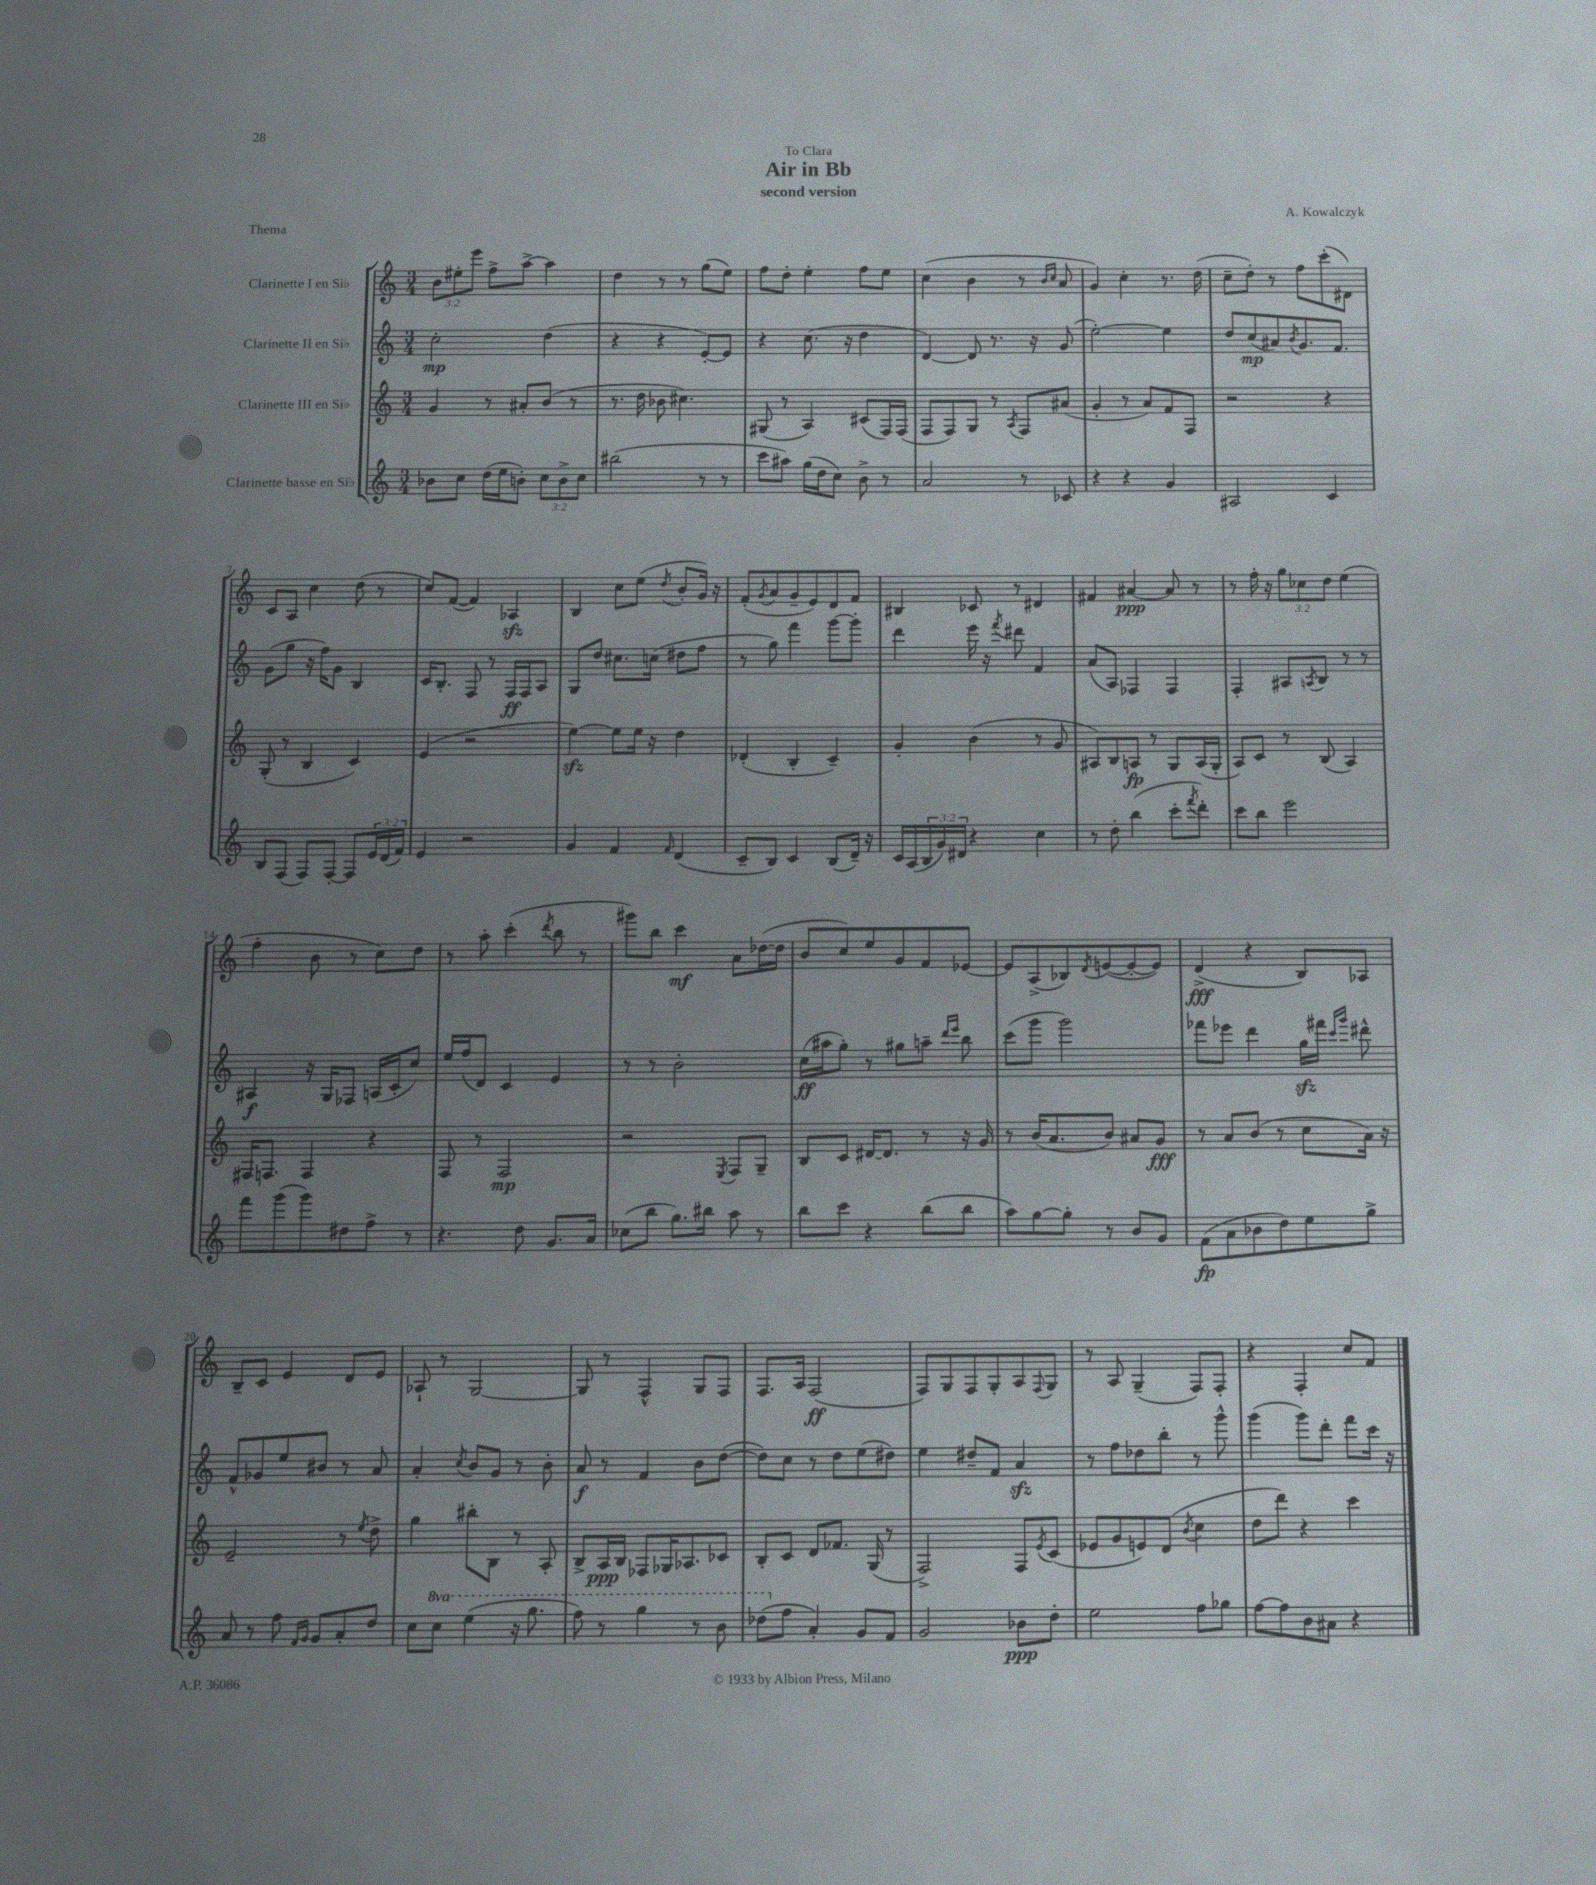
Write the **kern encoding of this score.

**kern	**dynam	**kern	**dynam	**kern	**dynam	**kern	**dynam
*part4	*part4	*part3	*part3	*part2	*part2	*part1	*part1
*staff4	*staff4	*staff3	*staff3	*staff2	*staff2	*staff1	*staff1
*I"Clarinette basse en Si♭	*	*I"Clarinette III en Si♭	*	*I"Clarinette II en Si♭	*	*I"Clarinette I en Si♭	*
*clefG2	*	*clefG2	*	*clefG2	*	*clefG2	*
*k[]	*	*k[]	*	*k[]	*	*k[]	*
*M3/4	*	*M3/4	*	*M3/4	*	*M3/4	*
=1	=1	=1	=1	=1	=1	=1	=1
8b-X\L	.	4g/	.	2cc'\	mp	12b\L	.
.	.	.	.	.	.	12ee#X'\	.
8cc\J	.	.	.	.	.	.	.
.	.	.	.	.	.	12eee\J	.
(16dd\LL	.	8r	.	.	.	8ff^\L	.
16ee\J	.	.	.	.	.	.	.
8bn'\J)	.	8a#X'/L	.	.	.	[8aa^\J	.
12cc\L	.	(8b/J	.	(4dd\	.	4aa\]	.
12b^\	.	.	.	.	.	.	.
.	.	8r	.	.	.	.	.
12cc\J	.	.	.	.	.	.	.
=2	=2	=2	=2	=2	=2	=2	=2
(2bb#X\	.	8.r	.	4r	.	4dd\	.
.	.	16dd\	.	.	.	.	.
.	.	8b-X\	.	4r	.	8r	.
.	.	4.cc#X\)	.	.	.	8r	.
8r	.	.	.	[8e'/L)	.	(8gg\L	.
8r	.	.	.	8e/J]	.	8ee\J)	.
=3	=3	=3	=3	=3	=3	=3	=3
8ccc\L	.	(8G#X/	.	4r	.	8ff\L	.
8aa#X\J)	.	8r	.	.	.	8dd'\J	.
(16gg\LL	.	4A/)	.	(8.cc\	.	4ee'\	.
16dd\J	.	.	.	.	.	.	.
8cc\J)	.	.	.	.	.	.	.
.	.	.	.	16r	.	.	.
8b^\	.	(8c#X/L	.	4dd\	.	8ff\L	.
8r	.	16F/L)	.	.	.	8ee\J	.
.	.	(16F/JJ	.	.	.	.	.
=4	=4	=4	=4	=4	=4	=4	=4
2a/	.	8F/L	.	[4d/)	.	(4cc\	.
.	.	8F/)	.	.	.	.	.
.	.	8G/J	.	8d/]	.	4b\	.
.	.	8r	.	8.r	.	.	.
.	.	8qA/	.	.	.	.	.
8r	.	8F/L	.	.	.	8r	.
.	.	.	.	16r	.	.	.
.	.	.	.	.	.	16qqb/LL	.
.	.	.	.	.	.	16qqcc/JJ	.
8c-X/	.	(8a#X/J	.	(8g/	.	8a/	.
=5	=5	=5	=5	=5	=5	=5	=5
4r	.	4g'/	.	[2ee'\)	.	4g/)	.
4r	.	8r	.	.	.	4cc'\	.
.	.	8a/L)	.	.	.	.	.
4g/	.	8f/	.	4ee\]	.	8.r	.
.	.	8F/J	.	.	.	.	.
.	.	.	.	.	.	(16dd\	.
=6	=6	=6	=6	=6	=6	=6	=6
2A#X/	.	2r	.	8dd/L	.	8cc~\L	.
.	.	.	.	(8cc/	mp	8dd'\J)	.
.	.	.	.	8a#X/)	.	8r	.
.	.	.	.	8qb/	.	.	.
.	.	.	.	8.g/	.	8ff\L	.
4c/	.	4r	.	.	.	(8ccc'\	.
.	.	.	.	8.f/J	.	.	.
.	.	.	.	.	.	8d#X\J)	.
!!LO:LB:g=z
=7	=7	=7	=7	=7	=7	=7	=7
8B/L	.	(8G'/	.	(8g\L	.	8c/L	.
(8F/J	.	8r	.	8gg\J	.	8A/J	.
8F/L)	.	4B/	.	16r	.	4cc\	.
.	.	.	.	16ff\KL)	.	.	.
[8F'/J	.	.	.	8g\J	.	.	.
8F/L]	.	4c/)	.	4B/	.	(8dd\	.
24e/L	.	.	.	.	.	8r	.
(24d/	.	.	.	.	.	.	.
24f/JJ)	.	.	.	.	.	.	.
=8	=8	=8	=8	=8	=8	=8	=8
4e/	.	(4e/	.	16c/KL	.	8cc/L)	.
.	.	.	.	8.B'/J	.	.	.
.	.	.	.	.	.	([8f/J	.
2r	.	2r	.	8F/	.	4f/])	.
.	.	.	.	8r	.	.	.
.	.	.	.	16F/LL	ff	4A-Xzz/	.
.	.	.	.	16F/J	.	.	.
.	.	.	.	8A/J	.	.	.
=9	=9	=9	=9	=9	=9	=9	=9
4g/	.	[4eezz\)	.	8G/L	.	4B/	.
.	.	.	.	8dd/J	.	.	.
4f/	.	8ee\L]	.	8.cc#X\L	.	8cc\L	.
.	.	16ee\Jk	.	.	.	(8ee\J	.
.	.	16r	.	(16ccn\Jk	.	.	.
16qqf/	.	.	.	.	.	8qdd/	.
(4d/	.	4dd\	.	8dd#X\L	.	8b'/L	.
.	.	.	.	8ff\J	.	16g/Jk)	.
.	.	.	.	.	.	16r	.
=10	=10	=10	=10	=10	=10	=10	=10
8c~/L	.	(4d-X'/	.	8r	.	(8f'/L	.
.	.	.	.	.	.	8qg/	.
8B/J)	.	.	.	8gg\)	.	8a/	.
4c/	.	4B'/	.	4fff\	.	8g~/	.
.	.	.	.	.	.	8e/)	.
(8B/L	.	4c~/)	.	[8ggg\L	.	8d/	.
16d~/Jk)	.	.	.	8ggg'\J]	.	8f/J	.
16r	.	.	.	.	.	.	.
=11	=11	=11	=11	=11	=11	=11	=11
16c/LL	.	4g'/	.	4ddd\	.	4B#X/	.
(16A/	.	.	.	.	.	.	.
24B/	.	.	.	.	.	.	.
24g/)	.	.	.	.	.	.	.
24d#X/JJ	.	.	.	.	.	.	.
4r	.	(4b\	.	16eee\	.	8c-X/	.
.	.	.	.	16r	.	.	.
.	.	.	.	8qfff/	.	.	.
.	.	.	.	8ddd#X\	.	8r	.
4cc\	.	8r	.	4f/	.	4d#X/	.
.	.	8g/	.	.	.	.	.
=12	=12	=12	=12	=12	=12	=12	=12
8r	.	8A#X/L)	.	(8a/L	.	4f#X/	.
8dd'\	.	8B/	.	8A/J)	.	.	.
(4bb\	.	8An/J	fp	4F-X/	.	[4a#X/	ppp
.	.	8r	.	.	.	.	.
8ccc'\L	.	8G/L	.	4F-/	.	8a#/]	.
8qfff/	.	.	.	.	.	.	.
8ddd'\J)	.	(16A/L	.	.	.	8r	.
.	.	16G'/JJ	.	.	.	.	.
=13	=13	=13	=13	=13	=13	=13	=13
8ccc\L	.	8A/L)	.	4F'/	.	8r	.
8bb\J	.	8c/J	.	.	.	16ff'\	.
.	.	.	.	.	.	16r	.
2eee\	.	8r	.	8A#X/L	.	12gg\L	.
.	.	.	.	.	.	12cc-X\	.
.	.	.	.	8qAn/	.	.	.
.	.	(8B/	.	8B/J	.	.	.
.	.	.	.	.	.	12dd\J	.
.	.	4A/)	.	8r	.	(4ee\	.
.	.	.	.	8r	.	.	.
!!LO:LB:g=z
=14	=14	=14	=14	=14	=14	=14	=14
8fff\L	.	16F#X/KL	.	4A#X/	f	4ff'\	.
.	.	8.Fn/J	.	.	.	.	.
(8ggg\	.	.	.	.	.	.	.
8ggg\)	.	4F/	.	16r	.	8b\	.
.	.	.	.	16G/KL	.	.	.
8dd#X\	.	.	.	8F-X/J	.	8r	.
8ff^\J	.	4r	.	(16An/LL	.	8cc\L)	.
.	.	.	.	16c'/J	.	.	.
8r	.	.	.	8cc/J)	.	8dd\J	.
=15	=15	=15	=15	=15	=15	=15	=15
4.r	.	8F/	.	16ee/LL	.	8r	.
.	.	.	.	(16ff/J	.	.	.
.	.	8r	.	8d/J)	.	8aa'\	.
.	.	2F/	mp	4c/	.	(4ccc'\	.
8dd\	.	.	.	.	.	.	.
.	.	.	.	.	.	8qddd/	.
8.g/L	.	.	.	4e/	.	8bb\	.
.	.	.	.	.	.	8r	.
16a/Jk	.	.	.	.	.	.	.
=16	=16	=16	=16	=16	=16	=16	=16
(8cc-X\L	.	2r	.	8r	.	8ggg#X\L)	.
8bb\J	.	.	.	8r	.	8bb\J	.
8.gg\L)	.	.	.	2b'\	.	4ccc\	mf
16bb#X\Jk	.	.	.	.	.	.	.
.	.	8qE/	.	.	.	.	.
8aa\	.	8F/L	.	.	.	8a\L	.
8r	.	8G~/J	.	.	.	([16dd-X\L	.
.	.	.	.	.	.	16dd-\JJ]	.
=17	=17	=17	=17	=17	=17	=17	=17
8bb\L	.	8B/L	.	(16cc\LL	ff	8b/L	.
.	.	.	.	16aa#X\J	.	.	.
8ccc\J	.	8c/J	.	8gg'\J)	.	8cc/)	.
4r	.	[16d#X/KL	.	8r	.	8ee/	.
.	.	8.d#/J]	.	.	.	.	.
.	.	.	.	8gg#X\L	.	8g/	.
(8bb\L	.	8r	.	8aan~\J	.	8f/	.
.	.	.	.	16qqddd/LL	.	.	.
.	.	.	.	16qqeee/JJ	.	.	.
8bb\J	.	16r	.	8bb\	.	[8e-X/J	.
.	.	16g/	.	.	.	.	.
=18	=18	=18	=18	=18	=18	=18	=18
8aa\L)	.	8r	.	(8ccc\L	.	8e-/L]	.
[8gg\	.	(16b/KL	.	8ggg\J	.	(8A^/	.
.	.	8.a/	.	.	.	.	.
8gg'\J]	.	.	.	2ggg\)	.	8B-X/)	.
.	.	.	.	.	.	8qd/	.
8r	.	8b/J)	.	.	.	([8en/	.
8b/L	.	8a#X/L	.	.	.	8e'/_	.
8g/J	.	8g/J	fff	.	.	8e/J])	.
=19	=19	=19	=19	=19	=19	=19	=19
(8f\L	fp	8r	.	8fff-X\L	.	(4d^/	fff
8a\	.	8a/L	.	8eee-X\J	.	.	.
8b-X\	.	(8b/J	.	4ddd\	.	4r	.
8dd\)	.	8r	.	.	.	.	.
8ee\	.	8cc\L	.	16ggzz\LL	.	8B/L)	.
.	.	.	.	16fff#X\JJ	.	.	.
.	.	.	.	16qqccc/LL	.	.	.
.	.	.	.	16qqggg/JJ	.	.	.
8gg^\J	.	16a\Jk)	.	8ddd#X^^\	.	8A-X/J	.
.	.	16r	.	.	.	.	.
!!LO:LB:g=z
=20	=20	=20	=20	=20	=20	=20	=20
8a/	.	2e~/	.	8f^^/L	.	8B~/L	.
8r	.	.	.	8g-X/	.	8c/J	.
8ff\	.	.	.	8ee/	.	4e/	.
16qqf/LL	.	.	.	.	.	.	.
16qqg/JJ	.	.	.	.	.	.	.
8g/L	.	.	.	8b#X/J	.	.	.
8a'/	.	8r	.	8r	.	8d/L	.
.	.	8qee/	.	.	.	.	.
8dd/J	.	8dd^\	.	8a/	.	8e/J	.
=21	=21	=21	=21	=21	=21	=21	=21
8cc\L	.	4gg\	.	4a'/	.	8A-X`/	.
*8va	*	*	*	*	*	*	*
8ccc\J	.	.	.	.	.	8r	.
.	.	.	.	8qcc/	.	.	.
(4eee\	.	8bb#X'\L	.	8b/L	.	[2G/	.
.	.	8B\J	.	8g/J	.	.	.
16r	.	8r	.	8r	.	.	.
8.ggg\	.	.	.	.	.	.	.
.	.	8A'/	.	8b'\	.	.	.
=22	=22	=22	=22	=22	=22	=22	=22
8fff\)	.	8B^/L	.	8a/	f	8G/]	.
8r	.	16A/L	ppp	8r	.	8r	.
.	.	16B/JJ	.	.	.	.	.
4ggg\	.	8F-X/L	.	4f/	.	4F^^/	.
.	.	16G-X/K	.	.	.	.	.
.	.	8.A-X/	.	.	.	.	.
8r	.	.	.	8b\L	.	8G/L	.
8bb\	.	8c-X/J	.	([8dd\J	.	8F/J	.
=23	=23	=23	=23	=23	=23	=23	=23
(8ddd-X\L	.	8B'/L	.	8dd\L])	.	8.F/L	.
*X8va	*	*	*	*	*	*	*
8ff\J	.	8c/J	.	8cc\J	.	.	.
.	.	.	.	.	.	16A/Jk	.
4a'/)	.	8d/L	.	8r	.	(2F/	ff
.	.	8.f-X/J	.	8dd\L	.	.	.
8g/L	.	.	.	(8ee\	.	.	.
.	.	(16G/	.	.	.	.	.
8f/J	.	8r	.	8dd#X\J)	.	.	.
=24	=24	=24	=24	=24	=24	=24	=24
2g/	.	2F^/)	.	4ee\	.	8F/L)	.
.	.	.	.	.	.	8G/	.
.	.	.	.	8dd#X~/L	.	8F/	.
.	.	.	.	8f/J	.	8G'/	.
8b-X\L	ppp	8F/L	.	4azz/	.	8A/	.
.	.	8qe/	.	.	.	8qqF/	.
8dd'\J	.	(8c/J	.	.	.	8G/J	.
=25	=25	=25	=25	=25	=25	=25	=25
2ee\	.	8e-X/L	.	8r	.	8r	.
.	.	8g/	.	8ff\L	.	8A/	.
.	.	8en/)	.	8dd-X\	.	(4G~/	.
.	.	(8d/J	.	8bb'\J	.	.	.
.	.	8qb/	.	.	.	.	.
8ff\L	.	4cc\	.	8r	.	8F/L)	.
8gg-X\J	.	.	.	8ggg^^\	.	8F'/J	.
=26	=26	=26	=26	=26	=26	=26	=26
[8ff\L	.	8dd\L	.	(4ggg\	.	4r	.
8ff\]	.	8ddd\J)	.	.	.	.	.
8b\	.	4r	.	8ggg\L)	.	4F'/	.
8a#X\J	.	.	.	8ddd'\J	.	.	.
4r	.	4ccc\	.	8fff\L	.	8cc/L	.
.	.	.	.	16ccc\Jk	.	8f/J	.
.	.	.	.	16r	.	.	.
==	==	==	==	==	==	==	==
*-	*-	*-	*-	*-	*-	*-	*-
